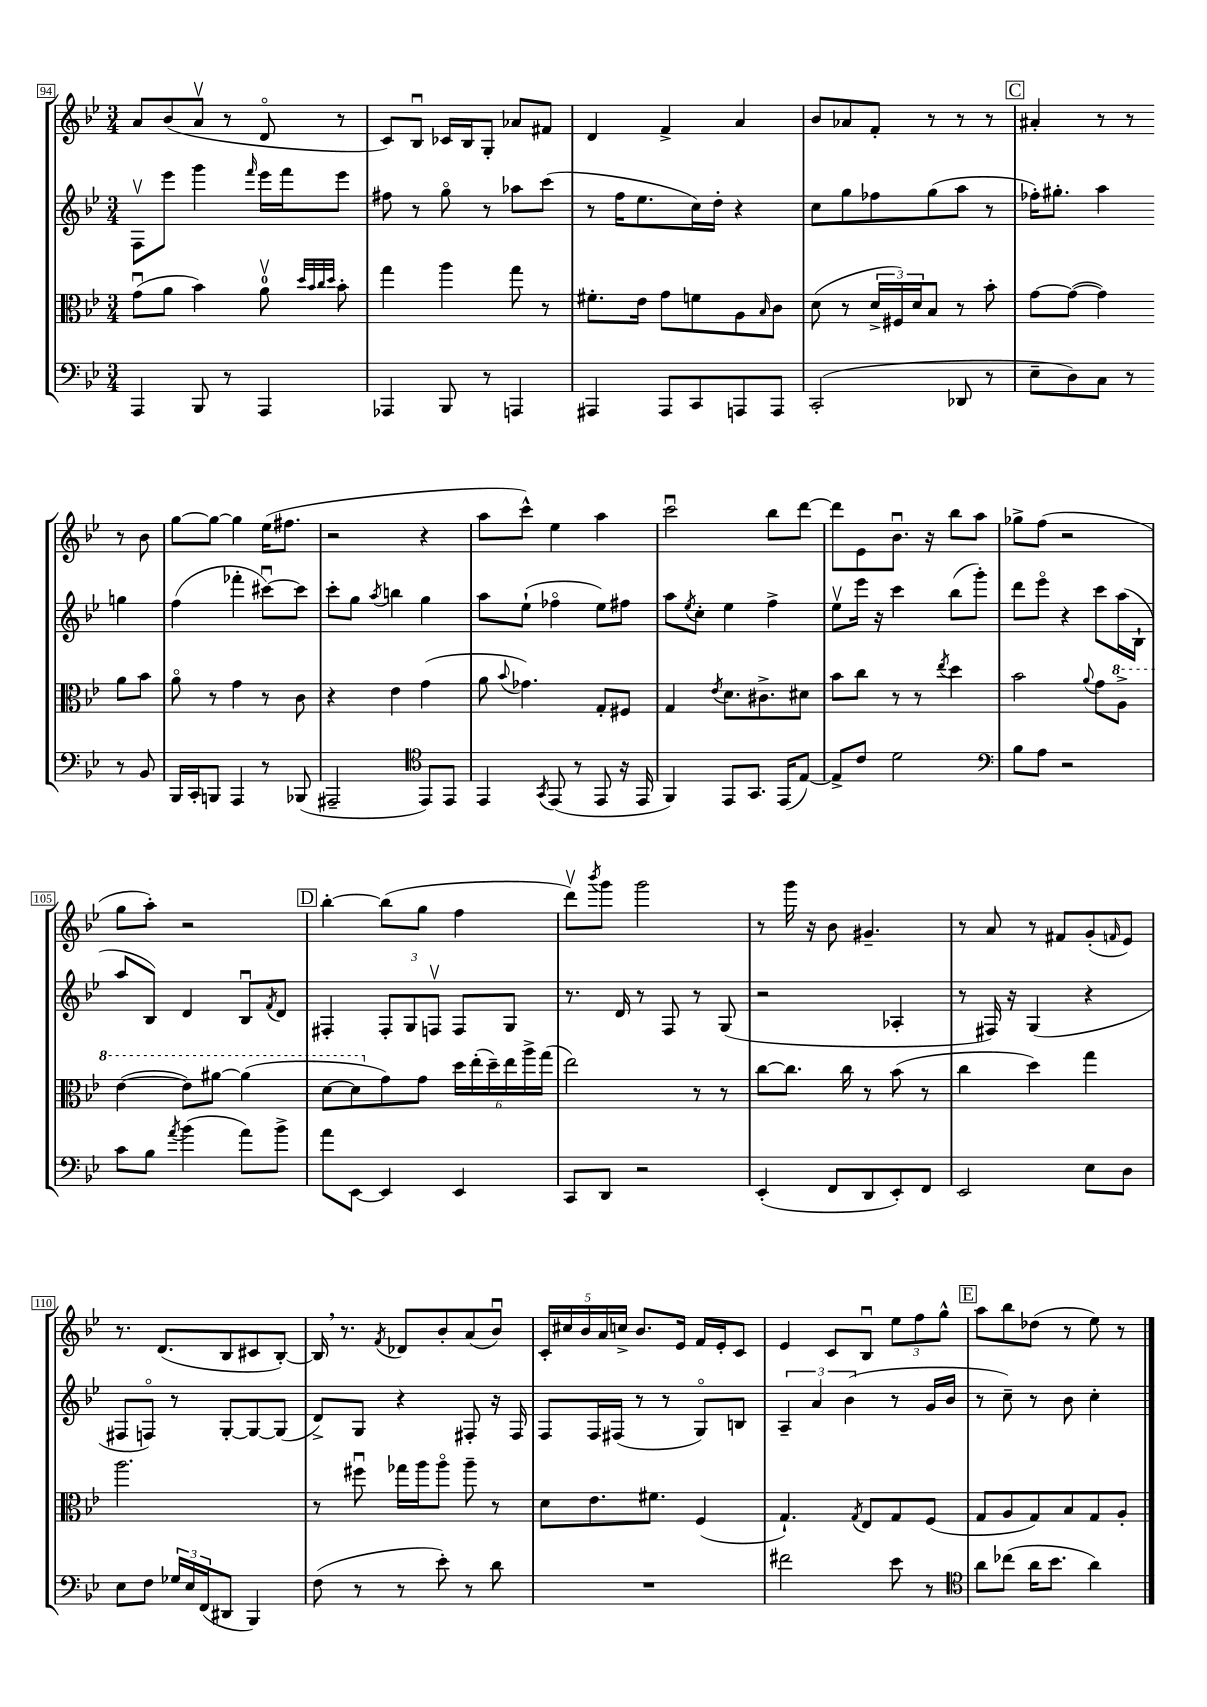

**kern	**kern	**kern	**kern
*staff4	*staff3	*staff2	*staff1
*clefF4	*clefC3	*clefG2	*clefG2
*k[b-e-]	*k[b-e-]	*k[b-e-]	*k[b-e-]
*M3/4	*M3/4	*M3/4	*M3/4
4AAA	(8gu	8Fv	8a
.	8a	8eee-	(8b-
8BBB-	4b-)	4ggg	8av
8r	.	.	8r
.	.	16qqfff	.
4AAA	8av	16eee-	8do
.	.	16fff	.
.	32qqdd	.	.
.	32qqb-	.	.
.	32qqcc	.	.
.	32qqdd	.	.
.	8b-'	8eee-	8r
=	=	=	=
4AAA-	4gg	8ff#	8c)
.	.	8r	8B-u
8BBB-	4aa	8ggo	16c-
.	.	.	16B-
8r	.	8r	8G'
4AAA	8gg	8aa-	8a-
.	8r	(8ccc	8f#
=	=	=	=
4AAA#	8.f#'	8r	4d
.	.	16ff	.
.	16e-	8.ee-	.
8AAA#	8g	.	4f^
8CC	8f	16cc)	.
.	.	16dd'	.
8AAA	8A	4r	4a
.	16qqB-	.	.
8AAA	8c	.	.
=	=	=	=
(2CC'	(8d	8cc	8b-
.	8r	8gg	8a-
.	24d^	8ff-	8f'
.	24F#)	.	.
.	24d	.	.
.	8B-	(8gg	8r
8DD-	8r	8aa	8r
8r	8b-'	8r	8r
=	=	=	=
8E-~	[8g	16ff-')	4a#'
.	.	8.gg#'	.
8D)	(8g_	.	.
8C	4g])	4aa	8r
8r	.	.	8r
8r	8a	4gg	8r
8BB-	8b-	.	8b-
=	=	=	=
16BBB-	8ao	(4ff	[8gg
16CC'	.	.	.
8BBB	8r	.	8gg_
4AAA	4g	4fff-'	4gg]
8r	8r	[8ccc#u)	(16ee-
.	.	.	8.ff#
(8BBB-	8c	8ccc#]	.
=	=	=	=
2AAA#~	4r	8ccc'	2r
.	.	8gg	.
.	.	8qaa	.
.	4e-	4bb	.
*clefC4	*	*	*
8EE-)	(4g	4gg	4r
8EE-	.	.	.
=	=	=	=
4EE-	8a	8aa	8aa
.	8qqb-	.	.
.	4.g-)	(8ee-`	8ccc^^)
8qGG	.	.	.
(8EE-	.	4ff-o	4ee-
8r	.	.	.
8EE-	8G'	8ee-)	4aa
16r	8F#	8ff#	.
16EE-	.	.	.
=	=	=	=
4FF)	4G	8aa	2cccu
.	.	8qee-	.
.	.	8cc'	.
.	8qe-	.	.
8EE-	8.d	4ee-	.
8.GG	.	.	.
.	8.c#^	.	.
.	.	4ff^	8bb-
(16EE-	.	.	.
[8E-)	8d#	.	[8ddd
=	=	=	=
8E-^]	8b-	8ee-v	8ddd]
8c	8cc	16eee-	8e-
.	.	16r	.
2d	8r	4ccc	8.b-u
.	8r	.	.
.	.	.	16r
.	8qee-	.	.
.	4dd	(8bb-	8bb-
.	.	8ggg')	8aa
=	=	=	=
*clefF4	*	*	*
8B-	2b-	8ddd	8gg-^
8A	.	8eee-o	(8ff
2r	.	4r	2r
.	8qqa	.	.
.	8g	8ccc	.
.	8a^	(16aa	.
.	.	16B-`	.
=	=	=	=
8c	([4ee-	8aa	8gg
8B-	.	8B-)	8aa')
8qa	.	.	.
(4b-	8ee-])	4d	2r
.	[8aa#	.	.
8a)	(4aa#]	8B-u	.
.	.	8qf	.
8b-^	.	8d	.
=	=	=	=
8a	[8dd	4F#'	[4bb-'
[8EE-	8dd]	.	.
4EE-]	8g)	12F#'	(8bb-]
.	.	12G	.
.	8g	.	8gg
.	.	12Fv	.
4EE-	24dd	8F	4ff
.	(24ee-'	.	.
.	24dd~)	.	.
.	24ee-	8G	.
.	24aa^	.	.
.	(24gg	.	.
=	=	=	=
8CC	2ee-)	8.r	8dddv)
.	.	.	8qbbb-
8DD	.	.	8ggg
.	.	16d	.
2r	.	8r	2ggg
.	.	8F	.
.	8r	8r	.
.	8r	(8G	.
=	=	=	=
(4EE-'	[8cc	2r	8r
.	8.cc]	.	16ggg
.	.	.	16r
8FF	.	.	8b-
.	16cc	.	.
8DD	8r	.	4.g#~
8EE-')	(8b-	4A-'	.
8FF	8r	.	.
=	=	=	=
2EE-	4cc	8r	8r
.	.	16F#)	8a
.	.	16r	.
.	4dd)	(4G	8r
.	.	.	8f#
8E-	4gg	4r	(8g'
.	.	.	16qqf
8D	.	.	8e-)
=	=	=	=
8E-	2.aa	8F#	8.r
8F	.	8Fo)	.
.	.	.	(8.d
24G-	.	8r	.
24E-	.	.	.
(24FF	.	.	.
8DD#	.	[8G'	8B-
4BBB-)	.	8G_	8c#
.	.	(8G]	[8B-')
=	=	=	=
(8F	8r	8d^)	16B-]
.	.	.	8.r
8r	8ff#u	8G	.
.	.	.	8qf
8r	16gg-	4r	8d-
.	16aa	.	.
8e-')	8aao	.	8b-'
8r	8aa~	8F#'	(8a
8d	8r	16r	8b-u)
.	.	16F#	.
=	=	=	=
2.r	8d	8F	20c'
.	.	.	20cc#
.	.	.	20b-
.	8.e-	16F	.
.	.	.	20a
.	.	(16F#	.
.	.	.	20cc^
.	.	8r	8.b-
.	8.f#	.	.
.	.	8r	.
.	.	.	16e-
.	(4F	8Go)	16f
.	.	.	16e-'
.	.	8B	8c
=	=	=	=
2f#	4.G`)	6A~	4e-
.	.	6a	.
.	.	.	8c
.	.	(6b-	.
.	8qG	.	.
.	8E-	.	8B-u
8e-	8G	8r	12ee-
.	.	.	12ff
8r	(8F	16g	.
.	.	.	12gg^^
.	.	16b-	.
=	=	=	=
*clefC4	*	*	*
8a	8G	8r	8aa
(8cc-	8A	8cc~)	8bb-
16a	8G)	8r	(8dd-
8.b-	.	.	.
.	8B-	8b-	8r
4a)	8G	4cc'	8ee-)
.	8A'	.	8r
==	==	==	==
*-	*-	*-	*-
